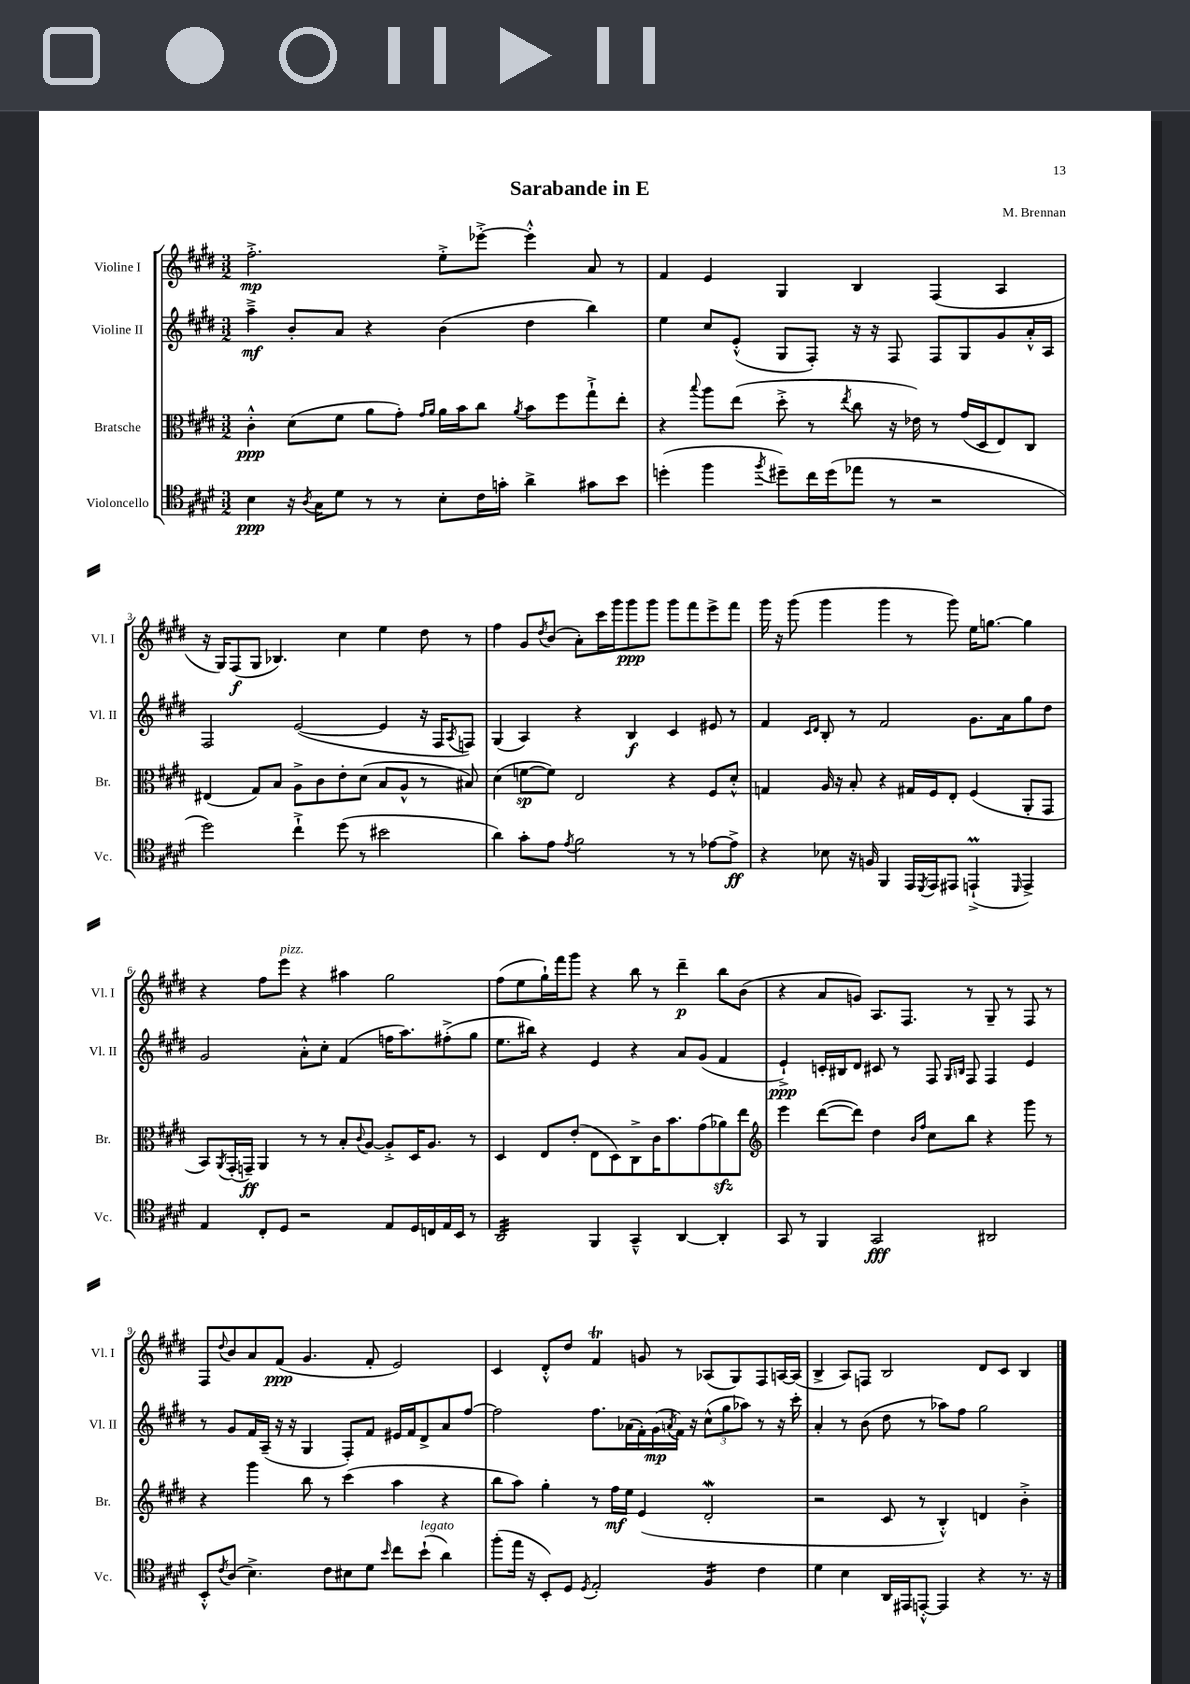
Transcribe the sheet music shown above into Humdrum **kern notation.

**kern	**kern	**kern	**kern
*staff4	*staff3	*staff2	*staff1
*clefC4	*clefC3	*clefG2	*clefG2
*k[f#c#g#d#]	*k[f#c#g#d#]	*k[f#c#g#d#]	*k[f#c#g#d#]
*M3/2	*M3/2	*M3/2	*M3/2
4B	4c#'^^	4aa~^	2.ff#'^
16r	(8d#	8b'	.
8qA	.	.	.
16G#	.	.	.
8d#	8f#	8a	.
8r	8a	4r	.
8r	8g#')	.	.
.	16qqg#	.	.
.	16qqa	.	.
8B'	16a	(4b	8ee'^
.	16b	.	.
16c#	8cc#	.	[8eee-'^
16g'	.	.	.
.	8qa	.	.
4a^	8b	4dd#	4eee-'^^]
.	8ff#	.	.
8g#	8gg#`^	4bb)	8a
8b	8ee'	.	8r
=	=	=	=
(4dd'	4r	4ee	4f#
.	8qqbb	.	.
4ff#	8aa	8cc#	4e
.	(8ee	(8e'^^	.
8qff#	.	.	.
8dd#~)	8dd#'^	8G#	4G#
16cc#	8r	8F#')	.
(16dd#	.	.	.
.	8qee	.	.
8ee-	8cc#	16r	4B
.	.	16r	.
8r	16r	8F#	.
.	16e-)	.	.
2r	8r	8F#	(4F#
.	(16g#	8G#	.
.	16D#	.	.
.	8E)	8g#	4A
.	8C#	16a'^^	.
.	.	16A	.
=	=	=	=
2dd#)	(4E#	2F#	16r
.	.	.	16G#)
.	.	.	(8F#
.	8G#)	.	8G#
.	8B	.	4.B-)
4cc#`^	8A^	([2e	.
.	8c#	.	.
(8dd#	8e'	.	4cc#
8r	(8d#	.	.
2b#	8B	4e]	4ee
.	8A^^	.	.
.	8r	16r	8dd#
.	.	16F#	.
.	.	8qA	.
.	8B#)	8F)	8r
=	=	=	=
4a)	(4d#	(4G#	4ff#
8g#'	[8f	4A)	8g#
.	.	.	8qdd#
8e	8f])	.	(8b
8qe	.	.	.
2f#	2E	4r	8a')
.	.	.	16ccc#
.	.	.	16ggg#
.	.	4B	8ggg#
.	.	.	8ggg#
8r	4r	4c#	8ggg#
8r	.	.	8fff#
[8e-	8F#	8e#	8eee^
8e-^]	8d#'^^	8r	8fff#
=	=	=	=
4r	4G	4f#	16ggg#
.	.	.	16r
.	.	.	(8ggg#
.	.	16qqc#	.
.	.	16qqd#	.
8B-	16A	8B'	4ggg#
.	16r	.	.
16r	8B'	8r	.
16F	.	.	.
4FF#	4r	2f#	4ggg#
16EE	16G#	.	8r
8qDD#	.	.	.
16EE	16F#	.	.
8EE#	8E'	.	8ggg#)
(4EE`^	(4F#	8.g#	16ee
.	.	.	[8.gg
.	.	16a	.
16qqDD#	.	.	.
4EE^)	8AA'	8gg#	4gg]
.	8GG#	8dd#	.
=	=	=	=
4E	8BB)	2g#	4r
.	8qAA	.	.
.	(16GG#'	.	.
.	16GG~)	.	.
8C#'	4AA	.	8ff#
8D#	.	.	8eee
2r	8r	8a'^^	4r
.	8r	8cc#'	.
.	8B'	(4f#	4aa#
.	8qqc#	.	.
.	[8A	.	.
8E	8A'^]	16ff	2gg#
.	.	8.aa)	.
16D#	16D#	.	.
16C	8.A	.	.
16E	.	(8ff#'^	.
16BB	.	.	.
8r	8r	8gg#	.
=	=	=	=
2AA	4D#	8.ee	(8ff#
.	.	.	8ee
.	.	16bb#)	.
.	8E	4r	16gg#`)
.	.	.	16fff#
.	(8e'	.	8ggg#
4FF#	8E	4e	4r
.	8D#)	.	.
4GG#~^^	8C#^	4r	8bb
.	16c#	.	8r
.	8.b	.	.
[4AA	.	8a	4ddd#~
.	(8g#	(8g#	.
4AA']	8a-)	4f#	8bb
.	8ee	.	(8b
=	=	=	=
*	*clefG2	*	*
8GG#	4eee	4e`^)	4r
8r	.	.	.
4FF#	([8ddd#	16c'	8a
.	.	16B#	.
.	8ddd#])	8d#	8g)
2GG#	4dd#	8c#	8.A
.	.	8r	.
.	.	.	8.F#
.	16qqb	.	.
.	16qqff#	.	.
.	8cc#	8F#	.
.	.	16qqG#	.
.	.	16qqB	.
.	8bb	8F#	8r
2AA#	4r	4F#	8G#~
.	.	.	8r
.	8ggg#	4e	8F#
.	8r	.	8r
=	=	=	=
8BB'^^	4r	8r	8F#
8qc#	.	.	8qqdd#
(8A	.	8g#	8b
4.B^)	4ggg#	16f#	8a
.	.	(16A~	.
.	.	16r	(8f#
.	.	16r	.
.	8bb	4G#	4.g#
8c#	8r	.	.
8B#	(4ccc#	8F#')	.
8d#	.	8f#	8f#'
16qqb	.	.	.
8cc#	4aa	16e#	2e)
.	.	16f#	.
(8b`	.	8d#^	.
4a)	4r	8a	.
.	.	[8ff#	.
=	=	=	=
(8ff#'	8bb	2ff#]	4c#
16ee	8aa)	.	.
16r	.	.	.
8BB')	4gg#'	.	8d#'^^
8D#	.	.	8dd#
8qD#	.	.	.
2E'	8r	8.ff#	4f#
.	16ff#	.	.
.	16ee	(16a-	.
.	(4e	16f#')	8g
.	.	(16g#	.
.	.	8qa	.
.	.	16f#)	8r
.	.	16r	.
4F#	2d#'	(12cc#^^	(8A-
.	.	12gg#	.
.	.	.	8G#)
.	.	12aa-)	.
4c#	.	8r	8F#
.	.	16r	[16A
.	.	16ccc#'	(16A]
=	=	=	=
4d#	2r	4a'	4B^
4B	.	8r	8A)
.	.	(8b	8F
16AA	8c#	8dd#	2B
16EE#	.	.	.
[8EE'^^	8r	8r	.
4EE]	4B'^^)	8aa-)	.
.	.	8ff#	.
4r	4d	2gg#	8d#
.	.	.	8c#
8.r	4b'^	.	4B
16r	.	.	.
==	==	==	==
*-	*-	*-	*-
